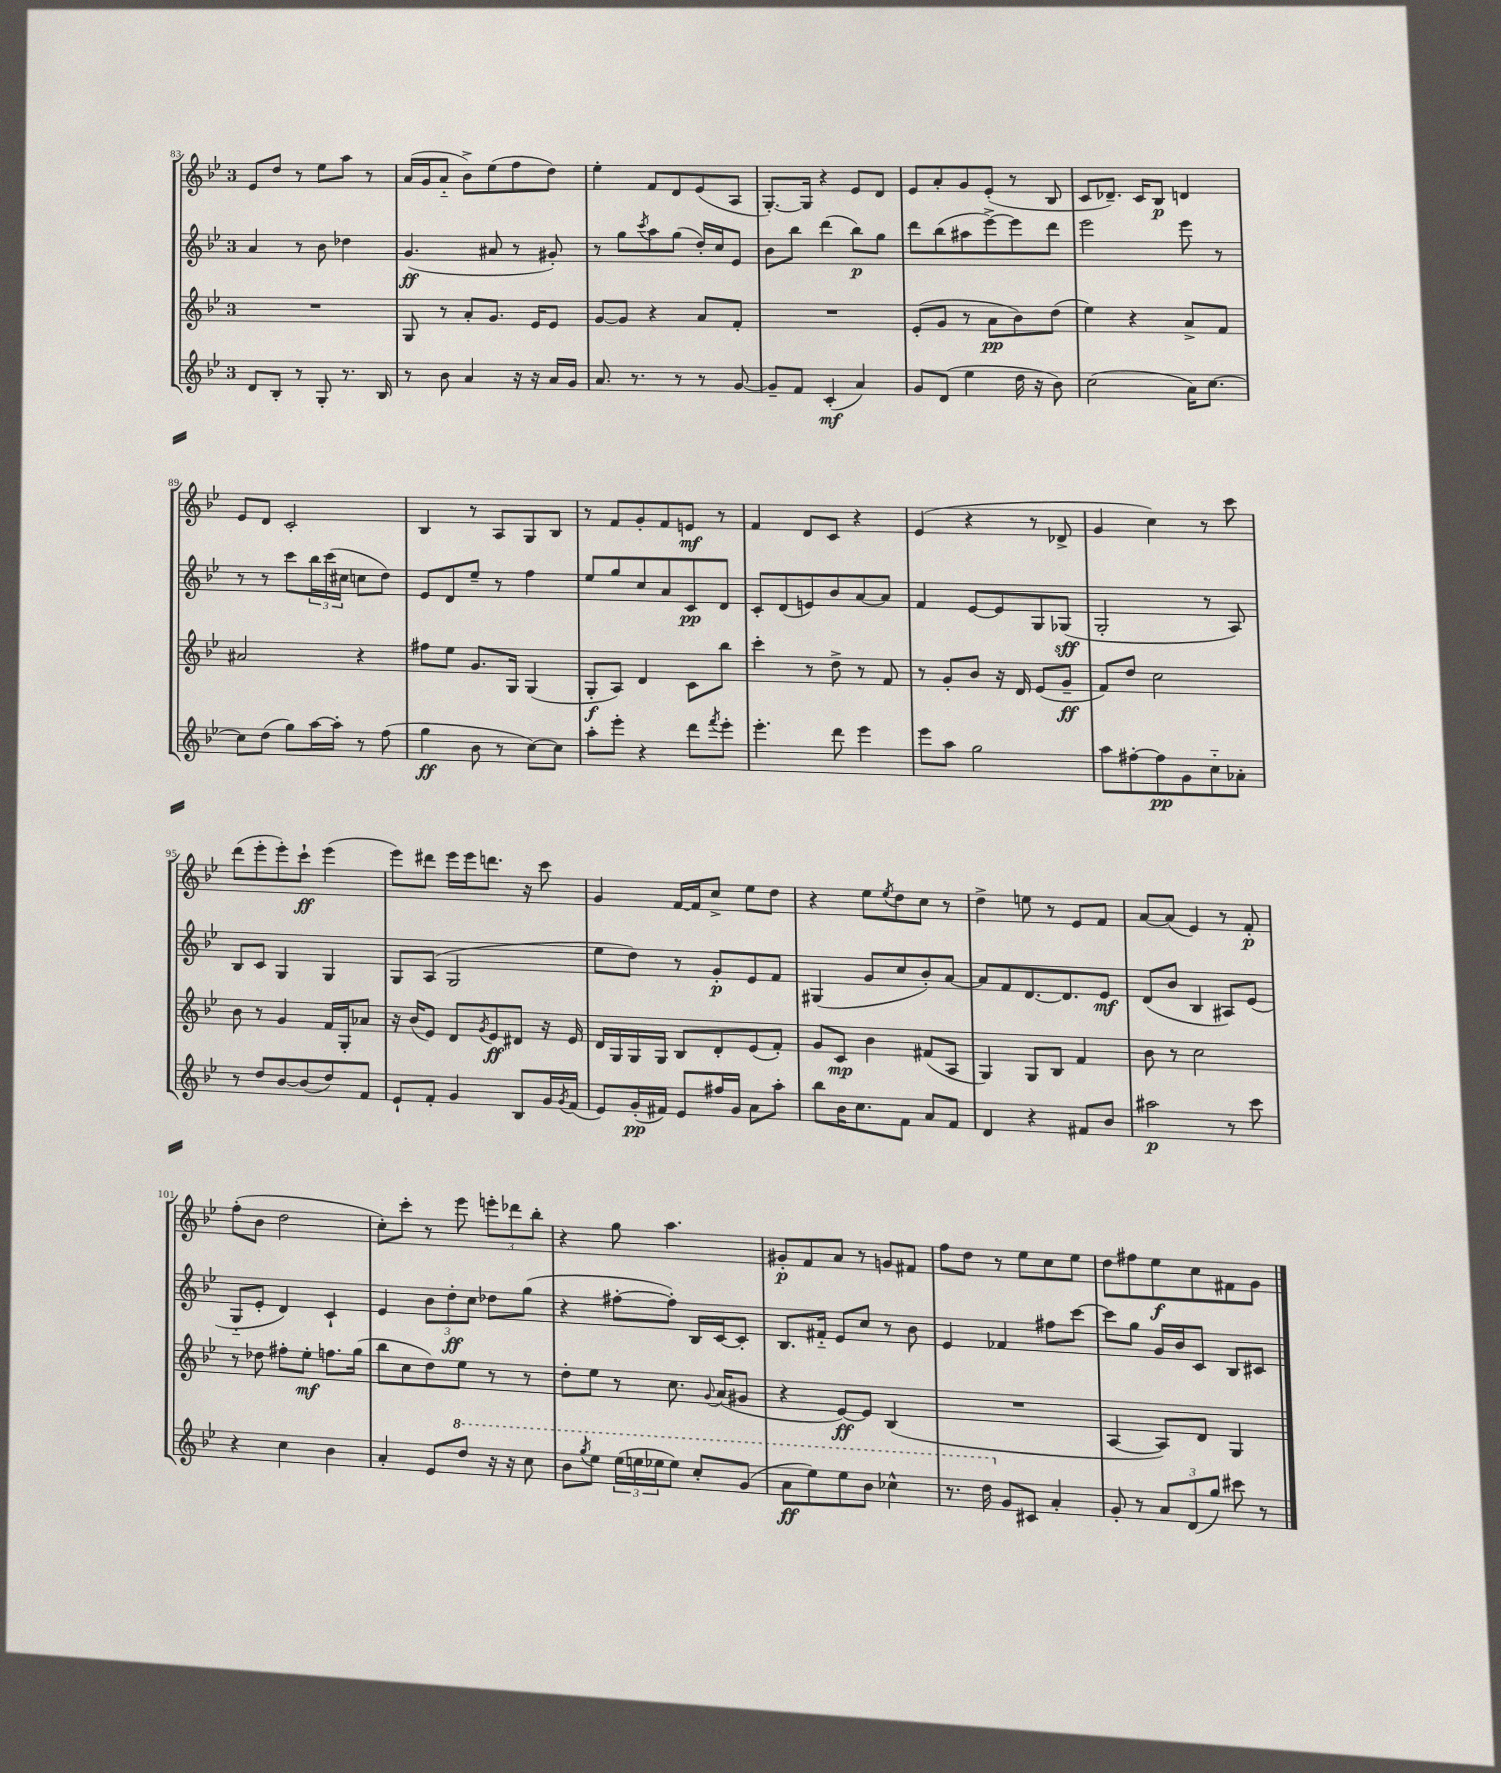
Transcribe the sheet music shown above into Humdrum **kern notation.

**kern	**kern	**kern	**kern
*staff4	*staff3	*staff2	*staff1
*clefG2	*clefG2	*clefG2	*clefG2
*k[b-e-]	*k[b-e-]	*k[b-e-]	*k[b-e-]
*M3/4	*M3/4	*M3/4	*M3/4
8d	2.r	4a	8e-
8B-'	.	.	8dd
8r	.	8r	8r
8G'	.	8b-	8ee-
8.r	.	4dd-	8aa
.	.	.	8r
16B-	.	.	.
=	=	=	=
8r	8G	(4.g	(16a
.	.	.	16g
8b-	8r	.	8a'~
4a	8a'	.	8b-^)
.	8.g	8a#	(8ee-
16r	.	8r	8ff
16r	16e-	.	.
16a	8e-	8g#')	8dd)
16g	.	.	.
=	=	=	=
8.a	[8g	8r	4ee-'
.	8g]	8gg	.
8.r	.	.	.
.	.	8qccc	.
.	4r	8aa	8f
8r	.	(8gg	8d
8r	8a	16dd')	(8e-
.	.	16cc	.
[8g	8f'	8e-	8A
=	=	=	=
8g~]	2.r	8b-	[8.G')
8f	.	8bb-	.
.	.	.	16G]
(4c'	.	(4ddd	4r
4a)	.	8bb-)	8e-
.	.	8gg	8d
=	=	=	=
8g	(8e-'	8ddd	8e-
(8d	8g	(8bb-	8a'
4ee-	8r	8aa#	8g
.	8a	[8eee-^)	(8e-'
16dd	8b-)	8eee-]	8r
16r	.	.	.
8b-)	(8dd	8ddd	8B-
=	=	=	=
(2cc	4ee-)	2eee-	8c
.	.	.	8.d-~)
.	4r	.	.
.	.	.	16c
.	.	.	8B-
16a)	8a^	8eee-	4d
[8.cc	.	.	.
.	8f	8r	.
=	=	=	=
8cc]	2a#	8r	8e-
(8dd	.	8r	8d
8gg)	.	8ccc	2c'
[16aa	.	24bb-	.
.	.	(24ccc	.
16aa']	.	.	.
.	.	24cc#	.
8r	4r	8cc	.
(8ff	.	8dd)	.
=	=	=	=
4gg	8ff#	8e-	4B-
.	8ee-	8d	.
8b-	8.g	8ee-~	8r
8r	.	8r	8A
.	16G	.	.
[8cc)	(4G	4ff	8G
8cc]	.	.	8B-
=	=	=	=
8aa'	8G'	8ee-	8r
8eee-'	8A)	8gg	8f
4r	4d	8cc	8g'
.	.	8a	8f
8ddd	8c	8c	8e
8qfff	.	.	.
8eee-'	8bb-	8d	8r
=	=	=	=
4.eee-'	4ccc'	8c'	4f
.	.	(8d	.
.	8r	8e)	8d
8ddd	8dd^	8b-	8c
4eee-	8r	[8a	4r
.	8f	8a]	.
=	=	=	=
8eee-	8r	4f	(4e-
8aa	8g'	.	.
2gg	8b-	[8e-	4r
.	16r	8e-]	.
.	16d	.	.
.	(8e-	8G	8r
.	8g~	(8G-	8d-^
=	=	=	=
8aa	8f)	2G'	4g
[8ff#'	8dd	.	.
8ff#]	2cc	.	4cc)
8g	.	.	.
8cc'~	.	8r	8r
8a-'	.	8A)	8ccc
=	=	=	=
8r	8b-	8B-	(8ddd
8dd	8r	8c	8eee-'
[8b-	4g	4G	8eee-')
(8b-]	.	.	8ccc`
8dd)	16f	4G	(4eee-
.	16G'	.	.
8f	8a-	.	.
=	=	=	=
8e-`	16r	8G	8eee-)
.	(16b-	.	.
8f'	8e-)	(8A	8ddd#
4g	8d	2G	16eee-
.	.	.	16eee-
.	8qg	.	.
.	8e-	.	8.ddd
8B-	8d#	.	.
.	.	.	16r
16g	16r	.	8ccc
8qg	.	.	.
(16f	16e-	.	.
=	=	=	=
8e-)	16d	8ee-	4g
.	16G	.	.
(16g'	16G	8dd)	.
16f#)	16G	.	.
8e-	8B-	8r	[16f
.	.	.	16f]
16ff#	8d'	8g'	8cc^
16g	.	.	.
8a	(8e-	8e-	8ee-
8aa'	8f')	8f	8dd
=	=	=	=
8bb-	8g	(4G#	4r
16b-	8c	.	.
8.cc	.	.	.
.	4b-	8g	8ee-
.	.	.	8qee-
8f	.	8cc	8dd
8a	(8f#	8b-')	8cc
8f	8A	[8a	8r
=	=	=	=
4d	4G)	8a]	4dd^
.	.	8f	.
4r	8G	[8.d	8ee
.	8B-	.	8r
.	.	8.d]	.
8f#	4f	.	8e-
8b-	.	8e-	8f
=	=	=	=
2aa#	8b-	(8d	[8a
.	8r	8b-	(8a]
.	2cc	4B-	4e-)
8r	.	8A#)	8r
8ccc	.	(8e-	8f'
=	=	=	=
4r	8r	8G'~	(8ff'
.	8dd-	8e-'	8b-
4cc	8ff#'	4d)	2dd
.	8ee-'	.	.
4b-	8.ff	4c`	.
.	(16gg	.	.
=	=	=	=
4a'	8bb-	4e-	8cc')
.	8cc	.	8ccc'
8e-	8dd)	12b-	8r
.	.	12dd'	.
8ddd	8ee-	.	8eee-
.	.	12cc	.
16r	8r	8dd-	12eee'
16r	.	.	.
.	.	.	12ddd-
8ccc	8r	(8gg	.
.	.	.	12bb-'
=	=	=	=
8bb-	8dd'	4r	4r
8qggg	.	.	.
8eee-	8ee-	.	.
(24eee-	8r	[8ff#'	8gg
24eee	.	.	.
24eee-	.	.	.
8eee-)	8.cc	8ff#'])	4.aa
8ccc'	.	16B-	.
.	8qqg	.	.
.	(16a	[16c	.
(8gg	8g#	8c']	.
=	=	=	=
8aa	4r	8.B-	8g#'
8eee-)	.	.	8f
.	.	16f#'~	.
8eee-	[8e-)	8e-	8a
8bb-	8e-]	8cc	8r
4ccc-^^	(4B-	8r	8g
.	.	8b-	8f#
=	=	=	=
8.r	2.r	4e-	8ff
.	.	.	8dd
16ddd	.	.	.
8g	.	4f-	8r
8c#	.	.	8ee-
4a'	.	8ff#	8cc
.	.	[8ccc	8ee-
=	=	=	=
8g'	[4A	8ccc]	8dd
8r	.	8gg	8ff#
12a	8A])	16g	8ee-
.	.	16b-	.
(12d	.	.	.
.	8d	8c	8cc
12gg)	.	.	.
8ccc#	4G	8B-	8f#
8r	.	8c#	8g
==	==	==	==
*-	*-	*-	*-
